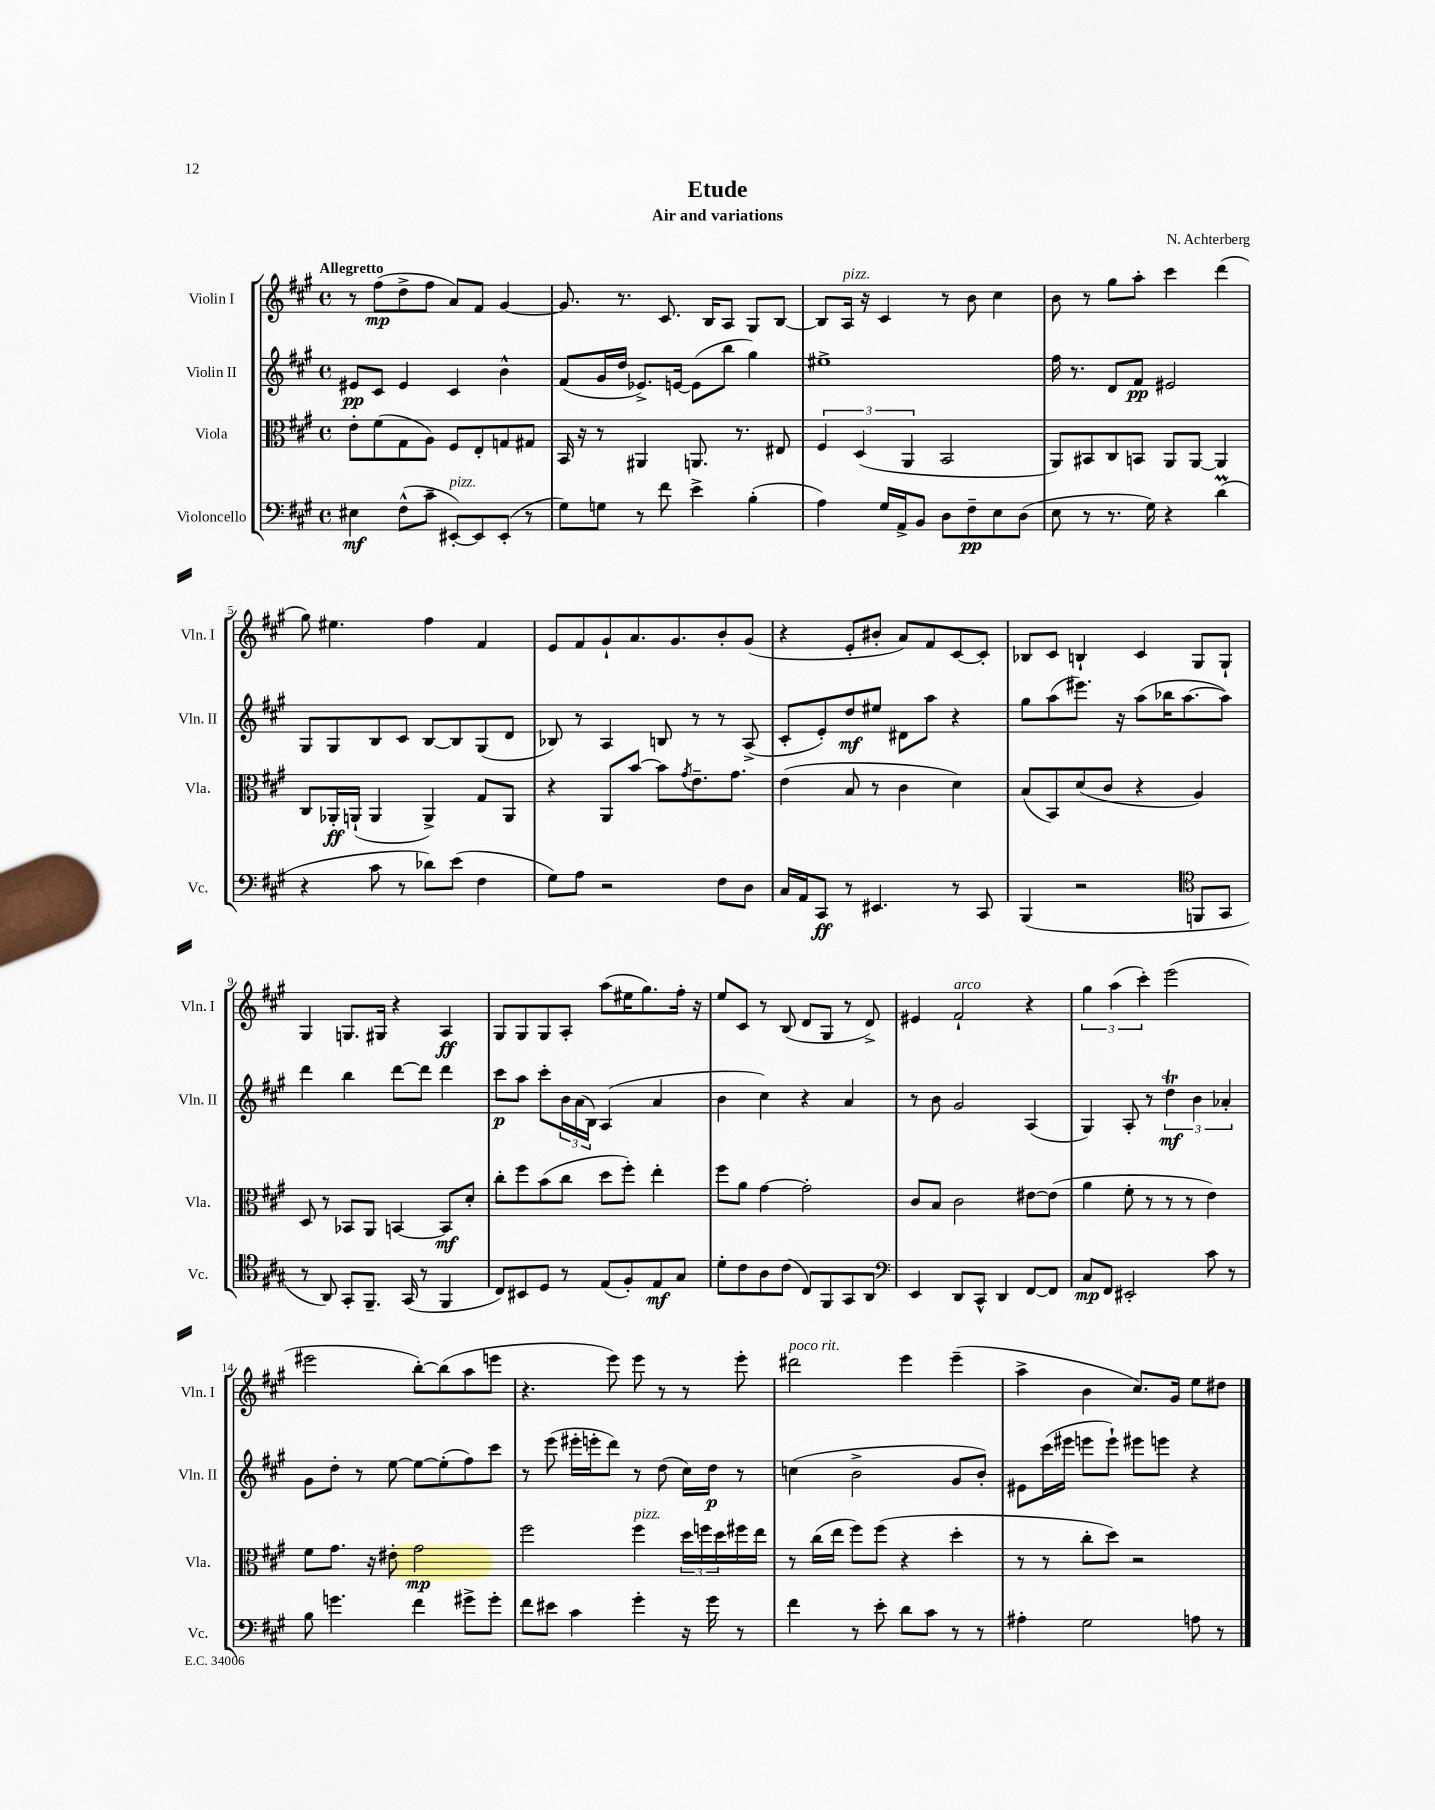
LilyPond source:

\header { title = "Etude" composer = "N. Achterberg" subtitle = "Air and variations" }
<<
\new StaffGroup <<
\new Staff = "s0" \with { instrumentName = "Violin I" shortInstrumentName = "Vln. I" } {
    \clef treble \key a \major \defaultTimeSignature \time 4/4 \tempo "Allegretto"
    r8 fis''8\mp( d''8-> fis''8 a'8) fis'8 gis'4~ |
    gis'8. r8. cis'8. b16 a8 gis8 b8~ |
    b8 a16^\markup { \italic "pizz." } r16 cis'4 r8 b'8 cis''4 |
    b'8 r8 gis''8 a''8-. cis'''4 d'''4( |
    gis''8) eis''4. fis''4 fis'4 |
    e'8 fis'8 gis'8-! a'8. gis'8. b'8-. gis'8( |
    r4 e'8-. bis'8-. a'8) fis'8 cis'8~ cis'8-. |
    bes8 cis'8 b4-! cis'4 gis8 gis8-! |
    gis4 g8. gis16 r4 a4\ff |
    gis8 gis8 gis8 a8-. a''8( eis''16 gis''8.) fis''16-. r16 |
    e''8 cis'8 r8 b8( d'8 gis8 r8 d'8->) |
    eis'4 fis'2-!^\markup { \italic "arco" } r4 |
    \tuplet 3/2 { gis''4 a''4( cis'''4-.) } e'''2( |
    eis'''2 b''8~-.) b''8( a''8 e'''8 |
    r4. e'''8) e'''8 r8 r8 e'''8-. |
    dis'''2^\markup { \italic "poco rit." } e'''4 e'''4--( |
    a''4-> b'4 cis''8.) gis'16 e''8 dis''8 \bar "|." |
}
\new Staff = "s1" \with { instrumentName = "Violin II" shortInstrumentName = "Vln. II" } {
    \clef treble \key a \major \defaultTimeSignature \time 4/4
    eis'8\pp cis'8 eis'4 cis'4 b'4-^ |
    fis'8( gis'16 d''16 ees'8.->) e'16~ e'8( b''8 gis''4) |
    eis''1-> |
    fis''16 r8. d'8 fis'8\pp eis'2 |
    gis8 gis8 b8 cis'8 b8~ b8 gis8( d'8 |
    bes8) r8 a4 b8 r8 r8 a8->( |
    cis'8-. e'8-.) d''8\mf eis''8 dis'8 a''8 r4 |
    gis''8 a''8( eis'''8.) r16 a''8( bes''16 a''8.~ a''8) |
    d'''4 b''4 d'''8~ d'''8 d'''4 |
    cis'''8\p a''8 cis'''8-. \tuplet 3/2 { b'16 a'16( b16) } a4( a'4 |
    b'4 cis''4) r4 a'4 |
    r8 b'8 gis'2 a4( |
    gis4) a8-. r8 \tuplet 3/2 { d''4\trill\mf b'4 aes'4-. } |
    gis'8 d''8-. r8 e''8~ e''8~ e''8-.( fis''8) cis'''8 |
    r8 e'''8( eis'''16-. e'''16-. d'''8) r8 d''8( cis''16) d''16\p r8 |
    c''4( b'2-> gis'8 b'8-.) |
    eis'8 cis'''16( eis'''16 e'''8 e'''8-!) eis'''8 e'''8 r4 \bar "|." |
}
\new Staff = "s2" \with { instrumentName = "Viola" shortInstrumentName = "Vla." } {
    \clef alto \key a \major \defaultTimeSignature \time 4/4
    e'8-. fis'8( gis8 a8) fis8 e8-. g8 gis8 |
    b,16 r16 r8 ais,4 a,8. r8. eis8 |
    \tuplet 3/2 { fis4 d4( a,4 } b,2 |
    a,8) bis,8 cis8 b,8 a,8 a,8~ a,4 |
    cis8 aes,16-.\ff a,16-!( a,4 a,4->) gis8 a,8 |
    r4 a,8 b'8~ b'8 \acciaccatura { gis'8 } e'8.-- gis'8. |
    e'4( b8 r8 cis'4 d'4) |
    b8( b,8) d'8( cis'8 r4 a4) |
    d8 r8 bes,8 a,8 b,4~ b,8\mf d'8-. |
    cis''8-. fis''8 b'8( cis''8 d''8 fis''8-.) e''4-. |
    fis''8 a'8 gis'4~ gis'2-. |
    cis'8 b8 cis'2 eis'8~ eis'8( |
    a'4 fis'8-. r8 r8 r8 e'4) |
    fis'8 gis'8. r16 eis'8-. gis'2\mp |
    fis''2 fis''4^\markup { \italic "pizz." } \tuplet 3/2 { d''16 f''16 d''16 } fis''16 e''16 |
    r8 cis''16( e''16 fis''8) fis''8( r4 d''4-. |
    r8 r8 cis''8-. d''8) r2 \bar "|." |
}
\new Staff = "s3" \with { instrumentName = "Violoncello" shortInstrumentName = "Vc." } {
    \clef bass \key a \major \defaultTimeSignature \time 4/4
    eis4\mf fis8-^( cis'8-- eis,8~-.^\markup { \italic "pizz." }) eis,8 eis,8-.( r8 |
    gis8) g8 r8 fis'8 e'4-> b4-.( |
    a4) gis16 a,16-> b,8 d8 fis8--\pp e8 d8( |
    e8 r8 r8. gis16) r4 d'4\prall( |
    r4 cis'8 r8 des'8) e'8( fis4 |
    gis8) a8 r2 fis8 d8 |
    cis16 a,16 cis,8\ff r8 eis,4. r8 cis,8 |
    b,,4( r2 \clef tenor f,8 gis,8 |
    r8 a,8) gis,8-. fis,8.-- gis,16( r8 fis,4 |
    cis8) bis,8 d8 r8 e8( fis8-.) e8\mf gis8 |
    d'8-. cis'8 a8 cis'8( cis8) fis,8 gis,8 a,8 |
    \clef bass e,4 d,8 cis,8-^ d,4 fis,8~ fis,8 |
    cis8\mp fis,8 eis,2-. cis'8 r8 |
    b8 g'4. fis'4 gis'8-> gis'8-. |
    fis'8 eis'8 cis'4 gis'4-. r16 gis'16 r8 |
    fis'4 r8 e'8-. d'8 cis'8 r8 r8 |
    ais4-. gis2 a8 r8 \bar "|." |
}
>>
>>
